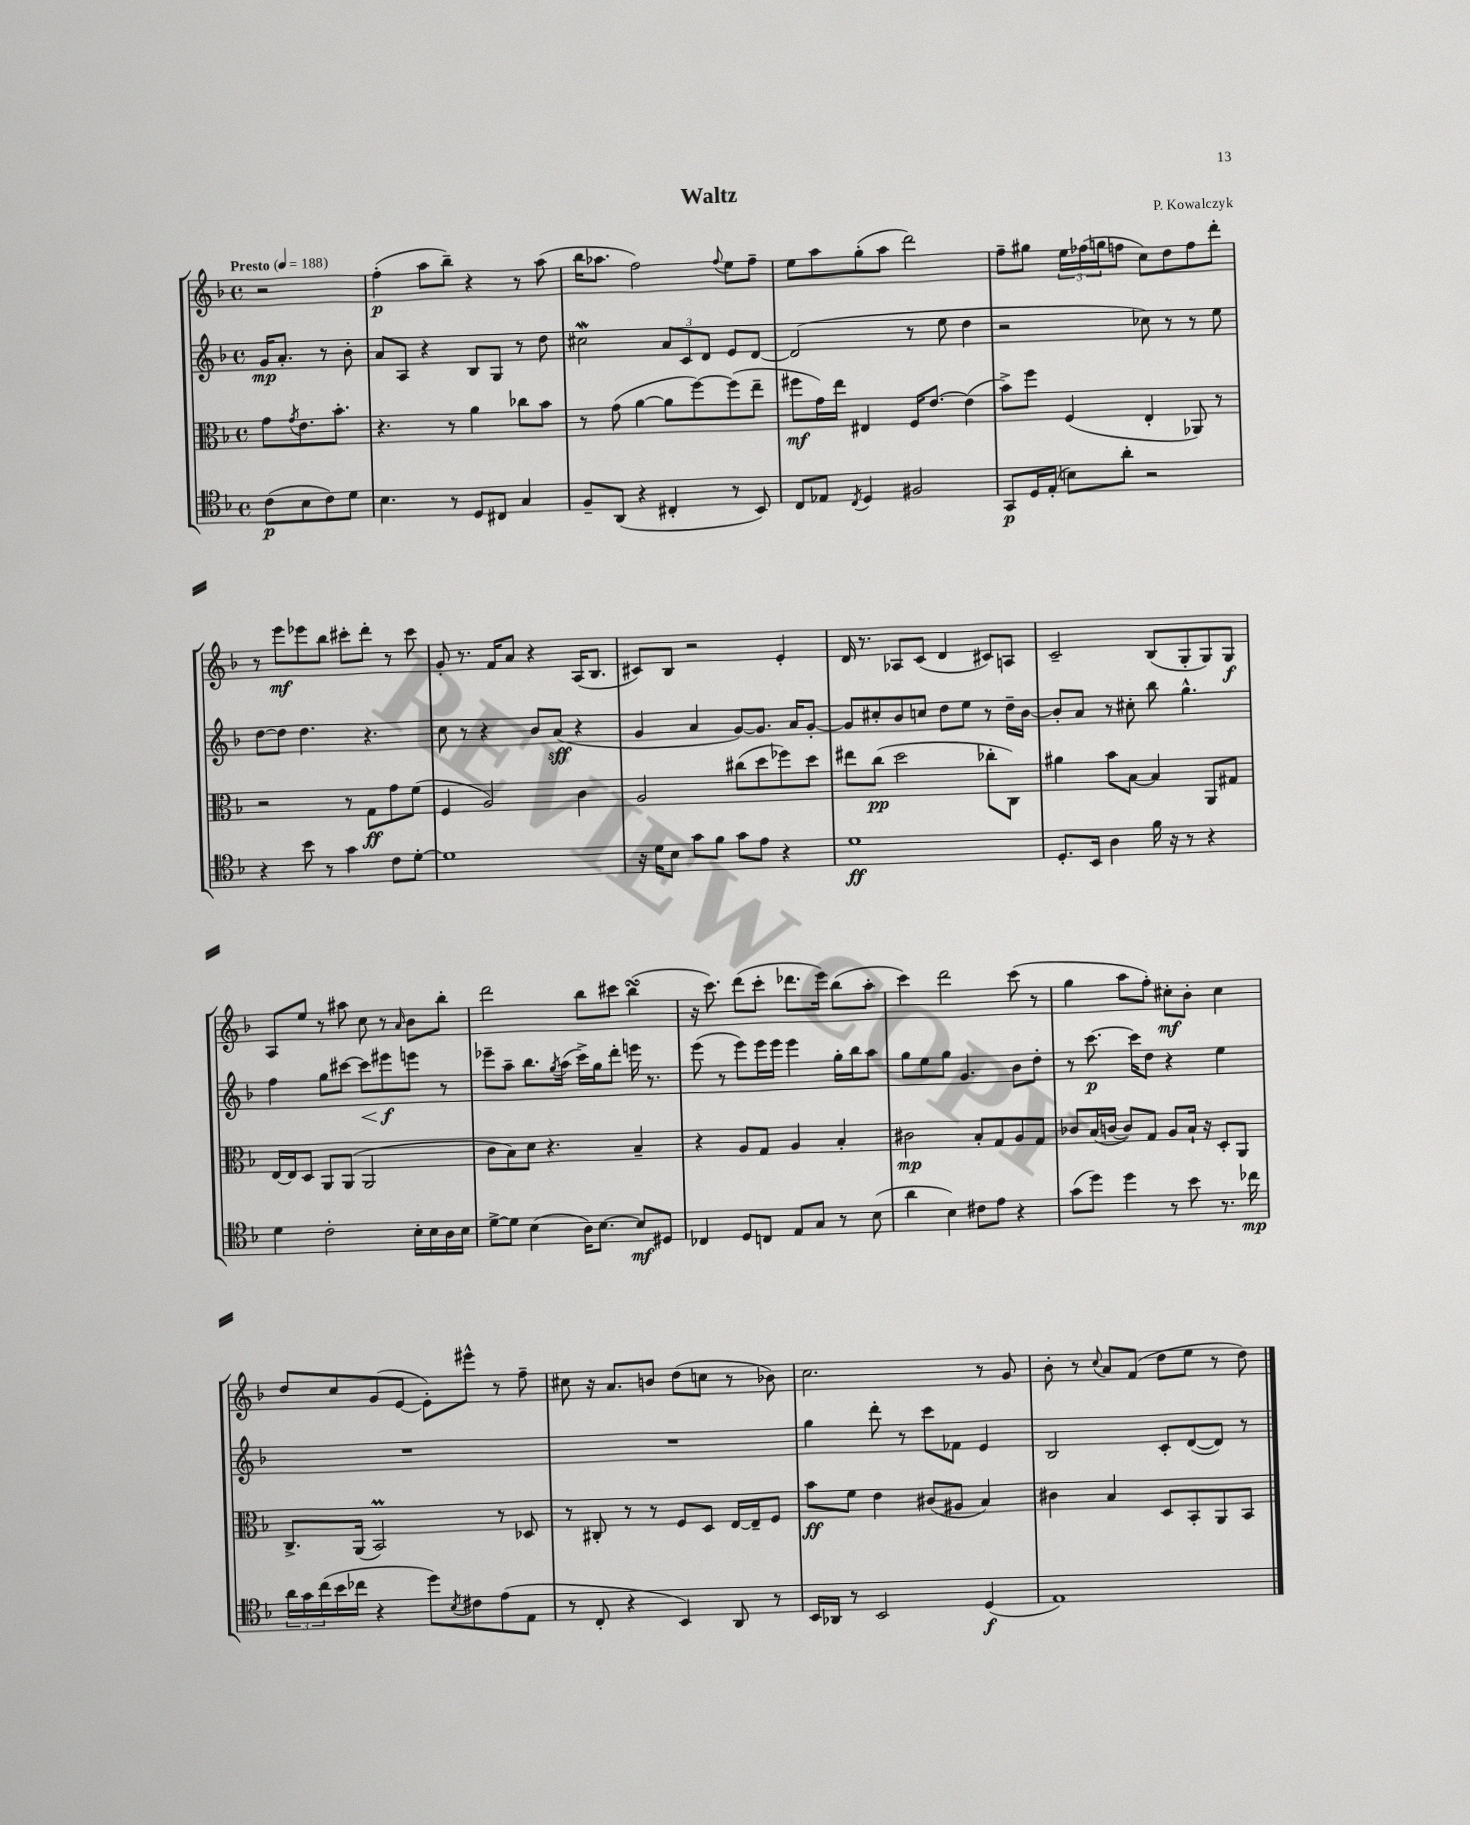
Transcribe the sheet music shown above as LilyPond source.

\header { title = "Waltz" composer = "P. Kowalczyk" }
<<
\new StaffGroup <<
\new Staff = "s0" {
    \clef treble \key f \major \defaultTimeSignature \time 4/4 \partial 2 \tempo "Presto" 4 = 188
    r2 |
    f''4-.\p( a''8 bes''8--) r4 r8 a''8( |
    bes''16 aes''8. f''2) \appoggiatura { f''8 } e''8 f''8-- |
    e''8 a''8 g''8-.( a''8 d'''2) |
    f''8-- gis''8 \tuplet 3/2 { e''16 fes''16( g''16 } f''8 c''8) d''8 f''8 d'''8-. |
    r8 e'''8\mf ees'''8 bes''8 cis'''8-. d'''8-. r8 cis'''8 |
    g'8-. r8. f'16 a'8 r4 a16( bes8. |
    cis'8) bes8 r2 e'4-. |
    d'16 r8. aes8 c'8( d'4 cis'8) a8 |
    c'2-- bes8( g8-. g8) g8\f |
    a8 e''8 r8 ais''8 c''8 r8 \grace { a'16 } bes'8 bes''8-. |
    d'''2 bes''8 cis'''8 bes''4\turn( |
    r16 c'''8.) d'''8( c'''8-. des'''8. e'''16) bes''8( a''8-. |
    c'''4) d'''2 c'''8( r8 |
    g''4 a''8 f''8-.) cis''8-.\mf bes'8-. cis''4 |
    d''8 c''8 g'8( e'8~ e'8-.) eis'''8-^ r8 f''8-- |
    cis''8 r16 a'8. b'8 d''8( c''8 r8 bes'8) |
    c''2. r8 g'8 |
    bes'8-. r8 \appoggiatura { c''8 } a'8 f'8( d''8 e''8 r8 d''8) \bar "|." |
}
\new Staff = "s1" {
    \clef treble \key f \major \defaultTimeSignature \time 4/4 \partial 2
    g'16\mp a'8.-. r8 bes'8-. |
    a'8 a8 r4 bes8 g8 r8 d''8 |
    cis''2\mordent \tuplet 3/2 { a'8 c'8 d'8 } e'8 d'8~ |
    d'2( r8 e''8 d''4 |
    r2 ces''8) r8 r8 e''8 |
    d''8~ d''8 d''4. r4. |
    c''8 r8 r4 bes'8 a'8\sff( r4 |
    g'4 a'4 g'8~) g'8. a'16 g'8~-. |
    g'8 cis''8-. bes'8 c''8 d''8 e''8 r8 d''16-- bes'16~ |
    bes'8-. a'8 r8 cis''8-. bes''8 g''4.-^ |
    f''4 g''8 cis'''8~ cis'''8\< eis'''8\f\! e'''8 r8 |
    ees'''8-- a''8-- bes''8. \acciaccatura { g''8 } a''16( c'''16->) g''16 d'''8-. e'''16 r8. |
    e'''8( r8 e'''8) e'''16 e'''16 e'''4 g''16-. bes''16 a''8 |
    g''8 e''8 g''8 g'4. bes'8 d''8-. |
    r8 c'''8.~\p c'''16 d''8 r4 e''4 |
    R1 |
    R1 |
    g''4 d'''8-. r8 c'''8 fes'8 e'4 |
    bes2 c'8-. d'8~( d'8) r8 \bar "|." |
}
\new Staff = "s2" {
    \clef alto \key f \major \defaultTimeSignature \time 4/4 \partial 2
    g'8 \acciaccatura { g'8 } e'8. bes'8.-. |
    r4. r8 a'4 ces''8 bes'8 |
    r8 g'8( a'4~ a'8 f''8~) f''8( e''8-- |
    fis''8\mf g'16) e''16 eis4 f16 e'8.~ e'4( |
    bes'8->) f''8 f4( e4-. aes,8) r8 |
    r2 r8 g8\ff g'8 f'8( |
    f4 a2) c'4 |
    a2 cis''8( d''8 fes''8) d''8 |
    eis''8 c''8\pp( d''2 ces''8-. c8) |
    ais'4 bes'8 bes8~ bes4 a,8 gis8 |
    e16~ e16 d8 a,8 a,8( a,2 |
    c'8 bes8) d'8 r4. bes4-- |
    r4 a8 g8 a4 bes4-. |
    cis'2\mp bes8-. g8 a8 g8 |
    ces'8 bes16( c'16~ c'8) g8 a8 bes16-! r16 d8-. a,8 |
    c8.-> a,16( bes,2\prall) r8 des8 |
    r8 cis8-. r8 r8 f8 d8 e16~ e16-- f8 |
    bes'8\ff f'8 e'4 cis'8( ais8 bes4) |
    cis'4 bes4 d8 bes,8-. a,8 bes,8 \bar "|." |
}
\new Staff = "s3" {
    \clef tenor \key f \major \defaultTimeSignature \time 4/4 \partial 2
    c'8\p( bes8 c'8) d'8 |
    bes4. r8 d8 cis8 g4 |
    f8-- a,8( r4 cis4-. r8 bes,8) |
    c8 ees8 \acciaccatura { c8 } d4 fis2 |
    g,8\p d16 e16-.( b8) a'8-. r2 |
    r4 bes'8 r8 g'4 c'8 d'8~-. |
    d'1 |
    r16 d'16 bes8 g'8 f'8 g'8 e'8 r4 |
    d'1\ff |
    d8.-. bes,16 a4 f'16 r16 r8 r4 |
    d'4 c'2-. bes16-. bes16 a16 bes16 |
    d'8~-> d'8 bes4( a16) bes8.~ bes8\mf dis8 |
    ces4 d8 c8 e8 g8 r8 bes8( |
    a'4 bes4) cis'8 e'8 r4 |
    g'8( d''8) d''4 r8 bes'8 r8. ces''16\mp |
    \tuplet 3/2 { a'16 g'16 c''16( } bes'16 ces''16 r4 d''8) \acciaccatura { bes8 } cis'8 e'8( e8 |
    r8 c8-. r4 bes,4) a,8 r8 |
    bes,16 aes,16 r8 bes,2 d4\f( |
    e1) \bar "|." |
}
>>
>>
\layout { \context { \Score \remove "Bar_number_engraver" } }
